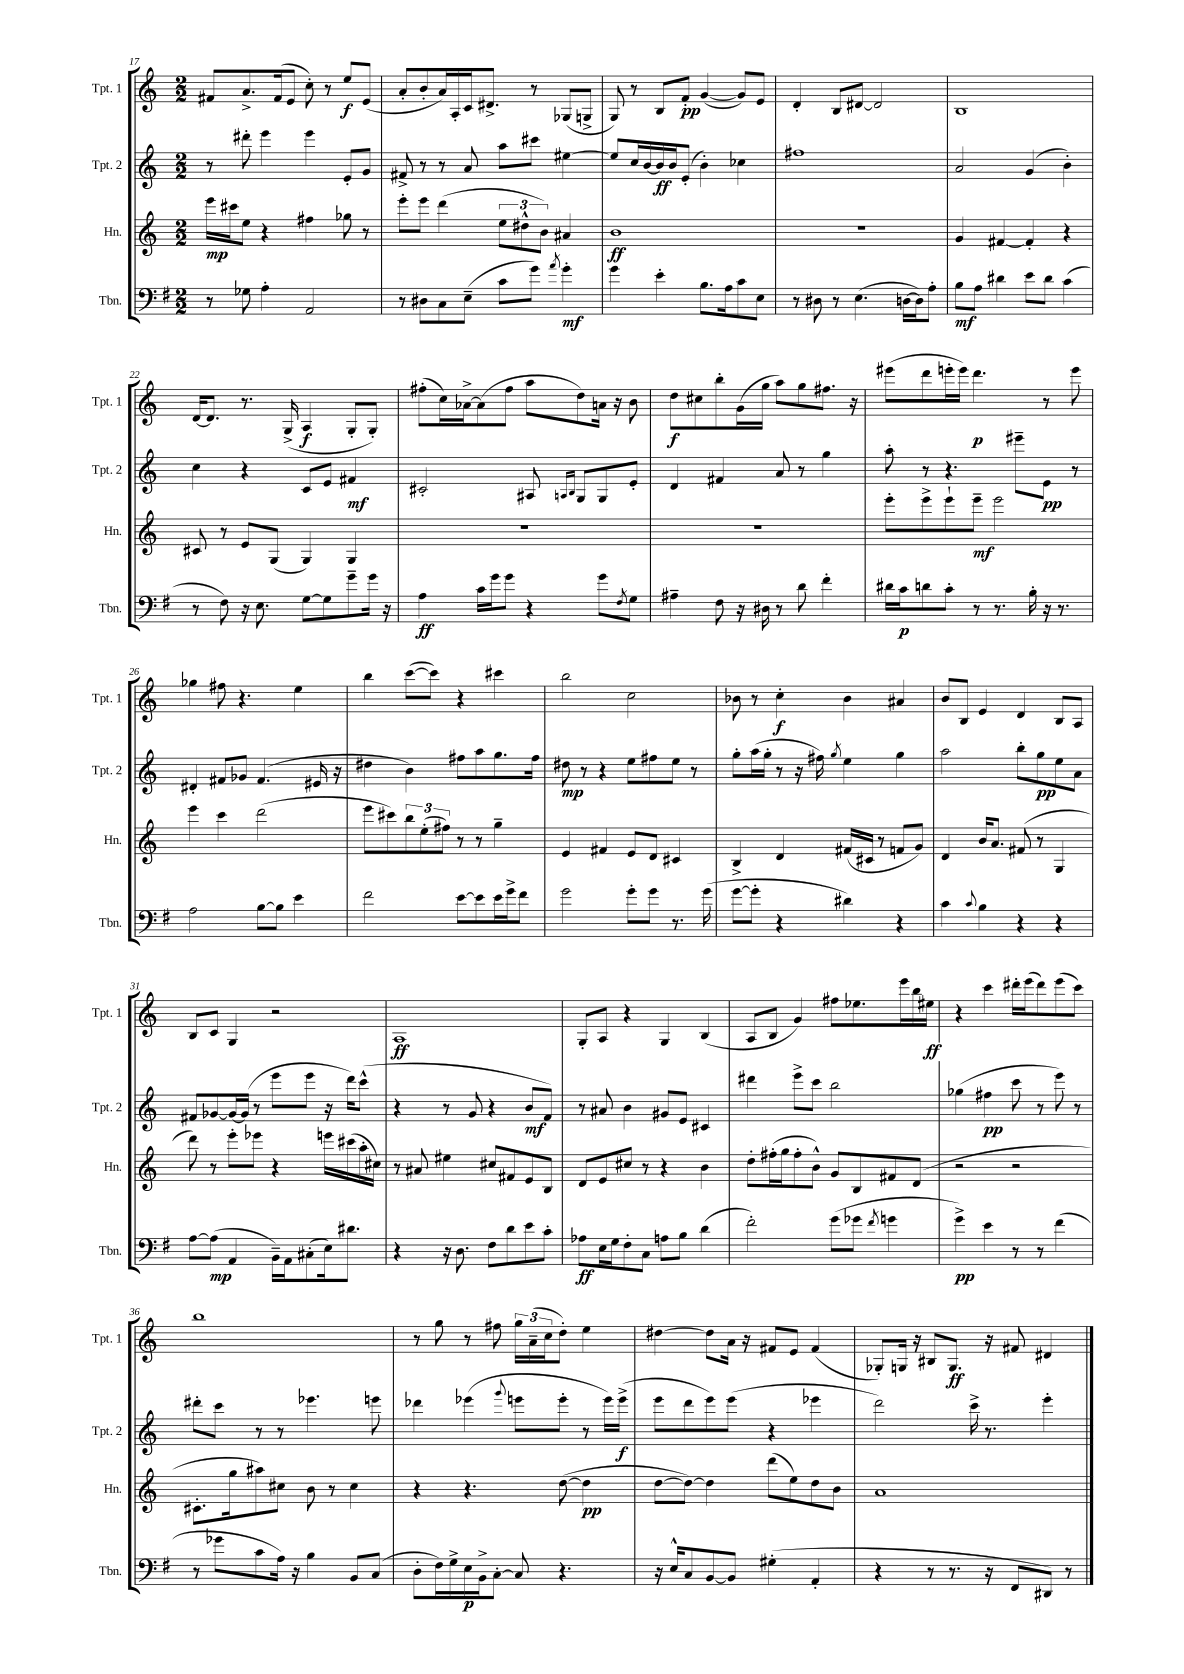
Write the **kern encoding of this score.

**kern	**dynam	**kern	**dynam	**kern	**dynam	**kern	**dynam
*part4	*part4	*part3	*part3	*part2	*part2	*part1	*part1
*staff4	*staff4	*staff3	*staff3	*staff2	*staff2	*staff1	*staff1
*I"Tbn.	*	*I"Hn.	*	*I"Tpt. 2	*	*I"Tpt. 1	*
*I'Tbn.	*	*I'Hn.	*	*I'Tpt. 2	*	*I'Tpt. 1	*
*clefF4	*	*clefG2	*	*clefG2	*	*clefG2	*
*k[f#]	*	*k[]	*	*k[]	*	*k[]	*
*M2/2	*	*M2/2	*	*M2/2	*	*M2/2	*
=17	=17	=17	=17	=17	=17	=17	=17
8r	.	16eee\LL	mp	8r	.	8f#X/L	.
.	.	16ccc#X\J	.	.	.	.	.
8G-X\	.	8ee\J	.	8ddd#X'\	.	8.a^/	.
4A'\	.	4r	.	4eee\	.	.	.
.	.	.	.	.	.	(16f#/k	.
.	.	.	.	.	.	8e/J	.
2AA/	.	4ff#X\	.	4eee\	.	8cc'\)	.
.	.	.	.	.	.	8r	.
.	.	8gg-X\	.	8e'/L	.	8ee/L	f
.	.	8r	.	8g/J	.	(8e/J	.
=18	=18	=18	=18	=18	=18	=18	=18
8r	.	8eee'\L	.	8f#X^/	.	8a'/L	.
8D#X\L	.	8eee\J	.	8r	.	8b'/	.
8C\	.	(4ddd\	.	8r	.	16a/L)	.
.	.	.	.	.	.	16A'/	.
(8E~\J	.	.	.	8a/	.	16c/J	.
.	.	.	.	.	.	8.d#X^/J	.
8c\L	.	12ee\L	.	8aa\L	.	.	.
.	.	12dd#X^^\	.	.	.	.	.
8g\J)	.	.	.	8ccc#X\J	.	8r	.
.	.	12b\J)	.	.	.	.	.
8qa/	.	.	.	.	.	.	.
4g'\	mf	4a#X/	.	[4ee#X\	.	(8G-X/L	.
.	.	.	.	.	.	8Gn^/J	.
=19	=19	=19	=19	=19	=19	=19	=19
4g\	.	1b	ff	8ee#/L]	.	8G/)	.
.	.	.	.	16cc/L	.	8r	.
.	.	.	.	[16b/	.	.	.
4e'\	.	.	.	16b/]	ff	8B/L	.
.	.	.	.	16b/J	.	.	.
.	.	.	.	(8e'/J	.	8f'/J	pp
8.B\L	.	.	.	4b'\)	.	([4g/	.
16A\k	.	.	.	.	.	.	.
8c\	.	.	.	4cc-X\	.	8g/L])	.
8E\J	.	.	.	.	.	8e/J	.
=20	=20	=20	=20	=20	=20	=20	=20
8r	.	1r	.	1ff#X	.	4d'/	.
8D#X\	.	.	.	.	.	.	.
8r	.	.	.	.	.	8B/L	.
(4.E\	.	.	.	.	.	[8d#X/J	.
.	.	.	.	.	.	2d#/]	.
[16Dn\LL	.	.	.	.	.	.	.
16D\J])	.	.	.	.	.	.	.
8A'\J	.	.	.	.	.	.	.
=21	=21	=21	=21	=21	=21	=21	=21
8B\L	mf	4g/	.	2a/	.	1B	.
8A\J	.	.	.	.	.	.	.
4d#X\	.	[4f#X/	.	.	.	.	.
8e\L	.	4f#'/]	.	(4g/	.	.	.
8d#\J	.	.	.	.	.	.	.
(4c\	.	4r	.	4b'\)	.	.	.
!!LO:LB:g=z
=22	=22	=22	=22	=22	=22	=22	=22
8r	.	8c#X/	.	4cc\	.	[16d/KL	.
.	.	.	.	.	.	8.d/J]	.
8F#\)	.	8r	.	.	.	.	.
16r	.	8e/L	.	4r	.	8.r	.
8.E\	.	.	.	.	.	.	.
.	.	(8G/J	.	.	.	.	.
.	.	.	.	.	.	(16G^/	.
[8G\L	.	4G/)	.	8c/L	.	4A/	f
8G\]	.	.	.	8e/J	.	.	.
8g~\	.	4G/	.	4f#X/	mf	8G'/L	.
16g\Jk	.	.	.	.	.	8G'/J)	.
16r	.	.	.	.	.	.	.
=23	=23	=23	=23	=23	=23	=23	=23
4A\	ff	1r	.	2c#X'/	.	(8ff#X'\L	.
.	.	.	.	.	.	16cc\L)	.
.	.	.	.	.	.	[16a-X^\J	.
16c\LL	.	.	.	.	.	(8a-\]	.
16g\J	.	.	.	.	.	.	.
8g\J	.	.	.	.	.	8ff#\J	.
4r	.	.	.	8A#X/	.	8aa\L	.
.	.	.	.	16qqAn/LL	.	.	.
.	.	.	.	16qqB/JJ	.	.	.
.	.	.	.	8G/L	.	8dd\)	.
8g\L	.	.	.	8G/	.	16an\Jk	.
.	.	.	.	.	.	16r	.
8qF#/	.	.	.	.	.	.	.
8G\J	.	.	.	8e'/J	.	8b\	.
=24	=24	=24	=24	=24	=24	=24	=24
4A#X~\	.	1r	.	4d/	.	8dd\L	f
.	.	.	.	.	.	8cc#X\	.
8F#\	.	.	.	4f#X/	.	8bb'\	.
16r	.	.	.	.	.	(16g\L	.
16D#X\	.	.	.	.	.	16gg\JJ	.
8r	.	.	.	8a/	.	8aa\L)	.
8d\	.	.	.	8r	.	8gg\	.
4f#'\	.	.	.	4gg\	.	8.ff#X\J	.
.	.	.	.	.	.	16r	.
=25	=25	=25	=25	=25	=25	=25	=25
16d#X\LL	.	8eee'\L	.	8aa'\	.	(8eee#X\L	.
16c\J	p	.	.	.	.	.	.
8dn\	.	8eee^\	.	8r	.	8ddd\	.
8c'\J	.	8eee`\	.	4.r	.	16eeen'\L	.
.	.	.	.	.	.	16eee\JJ)	.
8r	.	8eee~\J	mf	.	.	4.ddd\	p
8.r	.	2eee\	.	.	.	.	.
.	.	.	.	8eee#X~\L	.	.	.
16B'\	.	.	.	.	.	.	.
16r	.	.	.	8e\J	pp	8r	.
8.r	.	.	.	.	.	.	.
.	.	.	.	8r	.	8eee\	.
!!LO:LB:g=z
=26	=26	=26	=26	=26	=26	=26	=26
2A\	.	4eee\	.	4d#X'/	.	4gg-X\	.
.	.	4ccc\	.	8f#X/L	.	8ff#X\	.
.	.	.	.	8g-X/J	.	4.r	.
[8B\L	.	(2ddd\	.	(4.f#/	.	.	.
8B\J]	.	.	.	.	.	.	.
4e\	.	.	.	.	.	4ee\	.
.	.	.	.	16e#X/	.	.	.
.	.	.	.	16r	.	.	.
=27	=27	=27	=27	=27	=27	=27	=27
2f#\	.	8eee\L	.	4dd#X\	.	4bb\	.
.	.	8ccc#X\)	.	.	.	.	.
.	.	12bb\	.	4b\)	.	([8ccc\L	.
.	.	(12ee'\	.	.	.	.	.
.	.	.	.	.	.	8ccc\J])	.
.	.	12ff#X\J)	.	.	.	.	.
[8e\L	.	8r	.	8ff#X\L	.	4r	.
8e\]	.	8r	.	8aa\	.	.	.
16e\L	.	4gg~\	.	8.gg\	.	4ccc#X\	.
16g^\J	.	.	.	.	.	.	.
8f#\J	.	.	.	.	.	.	.
.	.	.	.	16ff#\Jk	.	.	.
=28	=28	=28	=28	=28	=28	=28	=28
2g\	.	4e/	.	8dd#X\	mp	2bb\	.
.	.	.	.	8r	.	.	.
.	.	4f#X/	.	4r	.	.	.
8g'\L	.	8e/L	.	8ee\L	.	2cc\	.
8g\J	.	8d/J	.	8ff#X\	.	.	.
8.r	.	4c#X/	.	8ee\J	.	.	.
.	.	.	.	8r	.	.	.
(16g\	.	.	.	.	.	.	.
=29	=29	=29	=29	=29	=29	=29	=29
[8g\L	.	4B^/	.	8gg'\L	.	8b-X\	.
8g'\J]	.	.	.	(16aa\L	.	8r	.
.	.	.	.	16gg'\JJ	.	.	.
4r	.	4d/	.	8r	.	4cc'\	f
.	.	.	.	16r	.	.	.
.	.	.	.	16ff#X\)	.	.	.
.	.	.	.	8qgg/	.	.	.
4d#X\)	.	(16f#X/LL	.	4ee\	.	4b-\	.
.	.	16c#X/JJ	.	.	.	.	.
.	.	8r	.	.	.	.	.
4r	.	8fn/L	.	4gg\	.	4a#X/	.
.	.	8g/J)	.	.	.	.	.
=30	=30	=30	=30	=30	=30	=30	=30
4c\	.	4d/	.	2aa\	.	8b/L	.
.	.	.	.	.	.	8B/J	.
8qqc/	.	.	.	.	.	.	.
4B\	.	16b/KL	.	.	.	4e/	.
.	.	8.a/J	.	.	.	.	.
4r	.	(8f#X/	.	8bb'\L	.	4d/	.
.	.	8r	.	8gg\	pp	.	.
4r	.	4G/	.	8ee\	.	8B/L	.
.	.	.	.	8a\J	.	8A/J	.
!!LO:LB:g=z
=31	=31	=31	=31	=31	=31	=31	=31
[8A\L	.	8ddd\)	.	8f#X/L	.	8B/L	.
(8A\J]	mp	8r	.	[8g-X/	.	8c/J	.
4AA/	.	8eee'\L	.	16g-/L_	.	4G/	.
.	.	.	.	(16g-/JJ]	.	.	.
.	.	8eee-X\J	.	8r	.	.	.
16BB~\LL)	.	4r	.	8eee\L	.	2r	.
16AA\J	.	.	.	.	.	.	.
(8C#X'\	.	.	.	8eee\J	.	.	.
16E\k)	.	16eeen\LL	.	16r	.	.	.
8.d#X\J	.	(16ccc#X\	.	16ddd\KL)	.	.	.
.	.	16aa'\	.	(8ccc^^\J	.	.	.
.	.	16cc#X\JJ)	.	.	.	.	.
=32	=32	=32	=32	=32	=32	=32	=32
4r	.	8r	.	4r	.	1A	ff
.	.	8a#X/	.	.	.	.	.
16r	.	4ee#X\	.	8r	.	.	.
8.D\	.	.	.	.	.	.	.
.	.	.	.	8g/	.	.	.
8F#\L	.	8cc#X/L	.	4r	.	.	.
8d\	.	8f#X/	.	.	.	.	.
8e\	.	8e/	.	8b/L	mf	.	.
8c'\J	.	8B/J	.	8f/J)	.	.	.
=33	=33	=33	=33	=33	=33	=33	=33
8A-X\L	ff	8d/L	.	8r	.	8G'/L	.
16E\L	.	8e/	.	8a#X/	.	8A/J	.
16G\J	.	.	.	.	.	.	.
8F#'\	.	8cc#X/J	.	4b\	.	4r	.
8C\J	.	8r	.	.	.	.	.
8An\L	.	4r	.	8g#X/L	.	4G/	.
8B\J	.	.	.	8e/J	.	.	.
(4d\	.	4b\	.	4c#X/	.	(4B/	.
=34	=34	=34	=34	=34	=34	=34	=34
2f#'\)	.	8dd'\L	.	4ddd#X\	.	8A/L	.
.	.	(16ff#X'\L	.	.	.	8B/J	.
.	.	16gg\J	.	.	.	.	.
.	.	8ff#'\	.	8eee^\L	.	4g/)	.
.	.	8b^^\J)	.	8ccc\J	.	.	.
(8g\L	.	8g/L	.	2bb\	.	8ff#X\L	.
8g-X\J	.	8B/	.	.	.	8.ee-X\	.
8qf#/	.	.	.	.	.	.	.
4gn\	.	8f#X/	.	.	.	.	.
.	.	.	.	.	.	16eee\L	.
.	.	(8d/J	.	.	.	16bb\	.
.	.	.	.	.	.	16ee#X\JJ	ff
=35	=35	=35	=35	=35	=35	=35	=35
4g^\)	pp	2r	.	(4gg-X\	.	4r	.
4e\	.	.	.	4ff#X\	pp	4ccc\	.
8r	.	2r	.	8ccc\	.	16ddd#X'\LL	.
.	.	.	.	.	.	(16eee\J	.
8r	.	.	.	8r	.	8ddd#\)	.
(4f#\	.	.	.	8eee\)	.	(8eee\	.
.	.	.	.	8r	.	8ccc\J)	.
!!LO:LB:g=z
=36	=36	=36	=36	=36	=36	=36	=36
8r	.	8.c#X'\L	.	8ddd#X'\L	.	1bb	.
8g-X\L	.	.	.	8ccc\J	.	.	.
.	.	16gg\k	.	.	.	.	.
8c\	.	8aa#X\)	.	8r	.	.	.
16A\Jk)	.	8cc#X\J	.	8r	.	.	.
16r	.	.	.	.	.	.	.
4B\	.	8b\	.	4.eee-X\	.	.	.
.	.	8r	.	.	.	.	.
8BB/L	.	4cc#\	.	.	.	.	.
(8C/J	.	.	.	8eeen\	.	.	.
=37	=37	=37	=37	=37	=37	=37	=37
8D'\L	.	4r	.	4ddd-X\	.	8r	.
16F#\L)	.	.	.	.	.	8gg\	.
16G^\	.	.	.	.	.	.	.
16E\	p	4.r	.	(4eee-X\	.	8r	.
16BB^\J	.	.	.	.	.	.	.
[8C'\J	.	.	.	.	.	8ff#X\	.
.	.	.	.	8qqggg/	.	.	.
8C/]	.	.	.	8eeen\L	.	24gg\LL	.
.	.	.	.	.	.	(24a~\	.
.	.	.	.	.	.	24cc\J	.
4.r	.	([8dd\	.	8eee'\J	.	8dd'\J)	.
.	.	4dd\]	pp	8r	.	4ee\	.
.	.	.	.	16eee\LL)	.	.	.
.	.	.	.	(16eee^\JJ	f	.	.
=38	=38	=38	=38	=38	=38	=38	=38
16r	.	[8dd\L	.	8eee\L	.	[4dd#X\	.
16E^^/KL	.	.	.	.	.	.	.
8C/	.	8dd\J_)	.	8ddd\	.	.	.
[8BB/	.	4dd\]	.	8eee\)	.	8dd#\L]	.
8BB/J]	.	.	.	(8eee\J	.	16a\Jk	.
.	.	.	.	.	.	16r	.
(4G#X'\	.	(8ddd\L	.	4r	.	8f#X/L	.
.	.	8ee\)	.	.	.	8e/J	.
4AA'/	.	8dd\	.	4eee-X\	.	(4f#/	.
.	.	8b\J	.	.	.	.	.
=39	=39	=39	=39	=39	=39	=39	=39
4r	.	1a	.	2ddd\)	.	8G-X'/L)	.
.	.	.	.	.	.	16Gn/Jk	.
.	.	.	.	.	.	16r	.
8r	.	.	.	.	.	8B#X/L	.
8.r	.	.	.	.	.	8.G/J	ff
.	.	.	.	16ccc^\	.	.	.
16r	.	.	.	8.r	.	16r	.
8FF#/L	.	.	.	.	.	8f#X/	.
8DD#X/J)	.	.	.	4eee'\	.	4d#X/	.
8r	.	.	.	.	.	.	.
==	==	==	==	==	==	==	==
*-	*-	*-	*-	*-	*-	*-	*-
